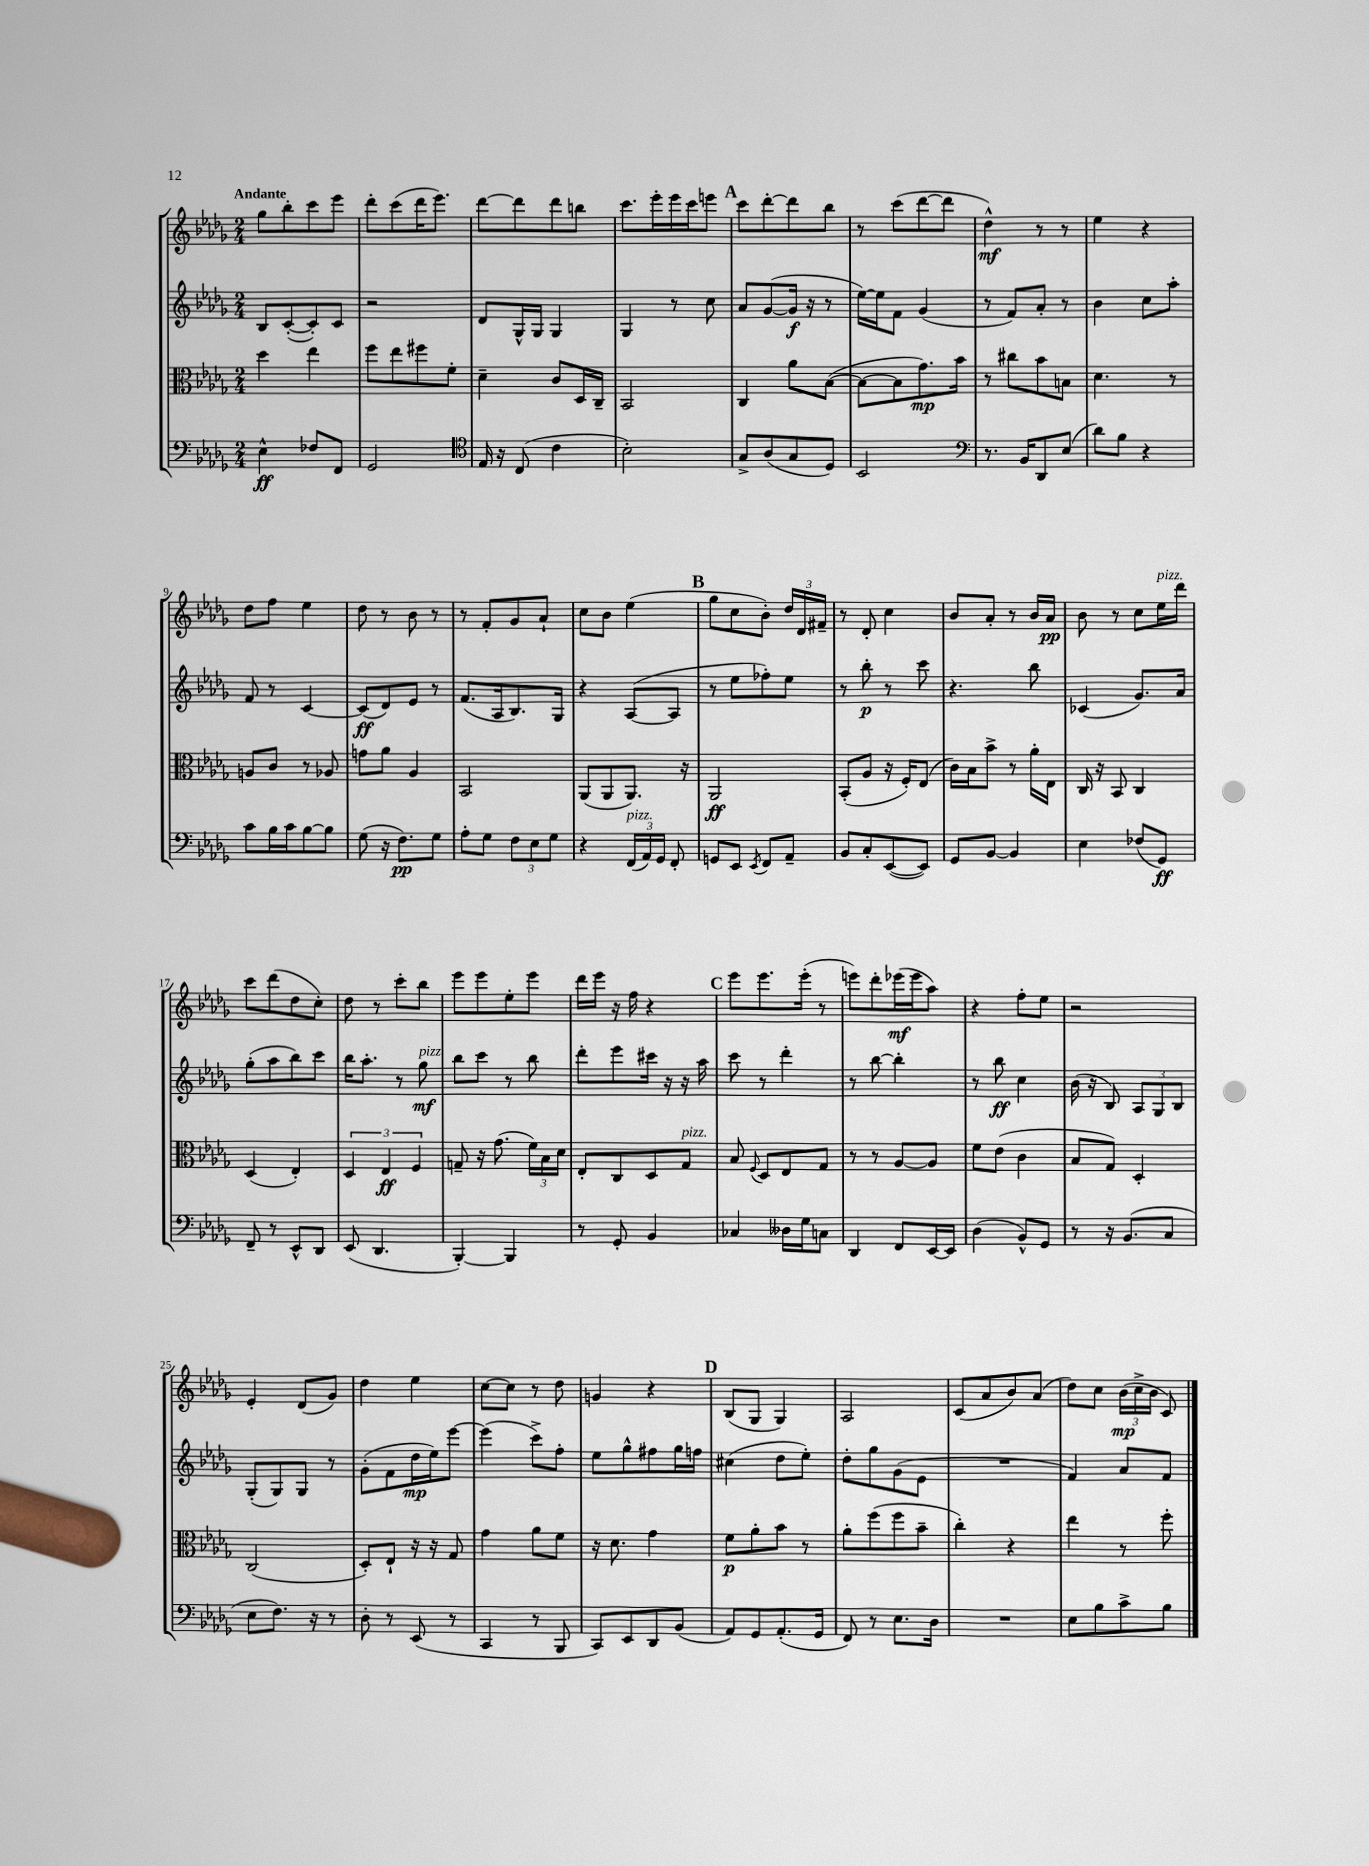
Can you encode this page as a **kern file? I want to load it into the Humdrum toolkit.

**kern	**kern	**kern	**kern
*staff4	*staff3	*staff2	*staff1
*clefF4	*clefC3	*clefG2	*clefG2
*k[b-e-a-d-g-]	*k[b-e-a-d-g-]	*k[b-e-a-d-g-]	*k[b-e-a-d-g-]
*M2/4	*M2/4	*M2/4	*M2/4
4E-^^	4dd-	8B-	8gg-
.	.	([8c'	8bb-'
8F-	4ee-	8c'])	8ccc
8FF	.	8c	8eee-
=	=	=	=
2GG-	8ff	2r	8ddd-'
.	8ee-	.	(8ccc
.	8ff#	.	16ddd-
.	.	.	8.eee-)
.	8f'	.	.
=	=	=	=
*clefC4	*	*	*
16E-	4d-~	8d-	[8ddd-
16r	.	.	.
(8C	.	16G-^^	8ddd-]
.	.	16G-	.
4c	8c	4G-	8ddd-
.	16D-	.	8bb
.	16C~	.	.
=	=	=	=
2B-')	2BB-	4G-	8.ccc
.	.	.	16eee-'
.	.	8r	16eee-
.	.	.	16ccc
.	.	8cc	8eee
=	=	=	=
8G-^	4C	8a-	8ccc
(8A-	.	([8g-	[8ddd-'
8G-	8a-	16g-]	8ddd-]
.	.	16r	.
8D-)	([8B-	8r	8bb-
=	=	=	=
2BB-	8B-_	[16ee-)	8r
.	.	16ee-]	.
.	8B-]	8f	(8ccc
.	8.g-)	(4g-	[8ddd-
.	.	.	8ddd-]
.	16b-	.	.
=	=	=	=
*clefF4	*	*	*
8.r	8r	8r	4dd-^^)
.	8cc#	8f)	.
16BB-	.	.	.
8DD-	8b-	8a-'	8r
(8E-	8B	8r	8r
=	=	=	=
8d-)	4.d-	4b-	4ee-
8B-	.	.	.
4r	.	8cc	4r
.	8r	8aa-'	.
=	=	=	=
8c	8A	8f	8dd-
16B-	8c	8r	8ff
16c	.	.	.
[8B-	8r	[4c	4ee-
8B-]	8A-	.	.
=	=	=	=
(8G-	8g	(8c]	8dd-
16r	8a-	8d-)	8r
8.F)	.	.	.
.	4A-	8e-	8b-
8G-	.	8r	8r
=	=	=	=
8A-'	2BB-	(8.f	8r
8G-	.	.	8f'
.	.	16A-	.
12F	.	8.B-)	8g-
12E-	.	.	.
.	.	.	8a-`
12G-	.	.	.
.	.	16G-	.
=	=	=	=
4r	(8AA-	4r	8cc
.	8AA-	.	8b-
(24FF	8.AA-)	([8A-	(4ee-
24AA-)	.	.	.
24GG-	.	.	.
8FF'	.	8A-]	.
.	16r	.	.
=	=	=	=
8GG	2AA-	8r	8gg-
8EE-	.	8ee-	8cc
8qEE-	.	.	.
8FF	.	8ff-')	8b-')
8AA-~	.	8ee-	24dd-
.	.	.	24d-
.	.	.	24f#~
=	=	=	=
8BB-	(8BB-'	8r	8r
8C'	8A-	8bb-'	8d-'
([8EE-	16r	8r	4cc
.	16F')	.	.
8EE-])	(8E-	8ccc	.
=	=	=	=
8GG-	16c)	4.r	8b-
.	16B-	.	.
[8BB-	8b-^	.	8a-'
4BB-]	8r	.	8r
.	16a-'	8bb-	16b-
.	16E-	.	16a-
=	=	=	=
4E-	16C	(4c-	8b-
.	16r	.	.
.	8BB-	.	8r
(8F-	4C	8.g-)	8cc
8GG-)	.	.	16ee-
.	.	16a-	16ddd-
=	=	=	=
8FF~	(4D-	(8gg-'	8ccc
8r	.	8aa-	(8ddd-
8EE-^^	4E-')	8bb-)	8dd-
8DD-	.	8ccc	8cc')
=	=	=	=
(8EE-	6D-	16bb-	8dd-
.	.	8.aa-'	.
4.DD-	.	.	8r
.	6E-	.	.
.	.	8r	8ccc'
.	6F	.	.
.	.	8gg-	8bb-
=	=	=	=
[4BBB-')	8G~	8bb-	8eee-
.	16r	8ccc	8eee-
.	(8.g-	.	.
4BBB-]	.	8r	8ee-'
.	24f)	8bb-	8eee-
.	24B-	.	.
.	24d-	.	.
=	=	=	=
8r	8E-'	8ddd-'	16ddd-
.	.	.	16eee-
8GG-'	8C	8eee-	16r
.	.	.	16ff
4BB-	8D-	16ccc#	4r
.	.	16r	.
.	8G-	16r	.
.	.	16aa-	.
=	=	=	=
4C-	8B-	8ccc	8eee-
.	8qqF	.	.
.	8D-	8r	8.eee-
16D--	8E-	4ddd-'	.
16G-	.	.	(16eee-'
8C	8G-	.	8r
=	=	=	=
4DD-	8r	8r	8eee)
.	8r	[8bb-	8ddd-'
8FF	[8A-	4bb-']	(16eee-
.	.	.	16eee-
[16EE-	8A-]	.	8aa-)
16EE-]	.	.	.
=	=	=	=
(4D-	8f	8r	4r
.	(8e-	8bb-	.
8BB-^^)	4c	4cc	8ff'
8GG-	.	.	8ee-
=	=	=	=
8r	8B-	(16b-	2r
.	.	16r	.
16r	8G-)	8B-)	.
(8.BB-	.	.	.
.	4D-'	12A-	.
.	.	12G-	.
8C	.	.	.
.	.	12B-	.
=	=	=	=
8E-	(2C	(8G-'	4e-'
8.F)	.	8G-)	.
.	.	8G-	(8d-
16r	.	.	.
8r	.	8r	8g-)
=	=	=	=
8D-'	8D-')	(8g-'	4dd-
8r	8E-`	8f	.
(8EE-	16r	16dd-	4ee-
.	16r	16ee-)	.
8r	8G-	[8eee-	.
=	=	=	=
4CC	4g-	(4eee-]	[8cc
.	.	.	8cc]
8r	8a-	8ccc^)	8r
8BBB-	8f	8ff'	8dd-
=	=	=	=
8CC)	16r	8ee-	4g
.	8.d-	.	.
8EE-	.	8gg-^^	.
8DD-	4g-	8ff#	4r
(8BB-	.	16gg-	.
.	.	16ff	.
=	=	=	=
8AA-)	8f	(4cc#	(8B-
8GG-	8a-'	.	8G-
(8.AA-'	8b-	8dd-	4G-)
.	8r	8ee-')	.
16GG-	.	.	.
=	=	=	=
8FF)	8a-'	8dd-'	2A-
8r	(8ff	8gg-	.
8.E-	8ff	(8g-	.
.	8b-~	8e-	.
16D-	.	.	.
=	=	=	=
2r	4cc')	2r	(8c
.	.	.	8a-
.	4r	.	8b-)
.	.	.	(8a-
=	=	=	=
8E-	4ee-	4f)	8dd-)
8B-	.	.	8cc
8c^	8r	8a-	(24b-
.	.	.	24cc^
.	.	.	24b-
8B-	8ff'	8f	8c)
==	==	==	==
*-	*-	*-	*-
